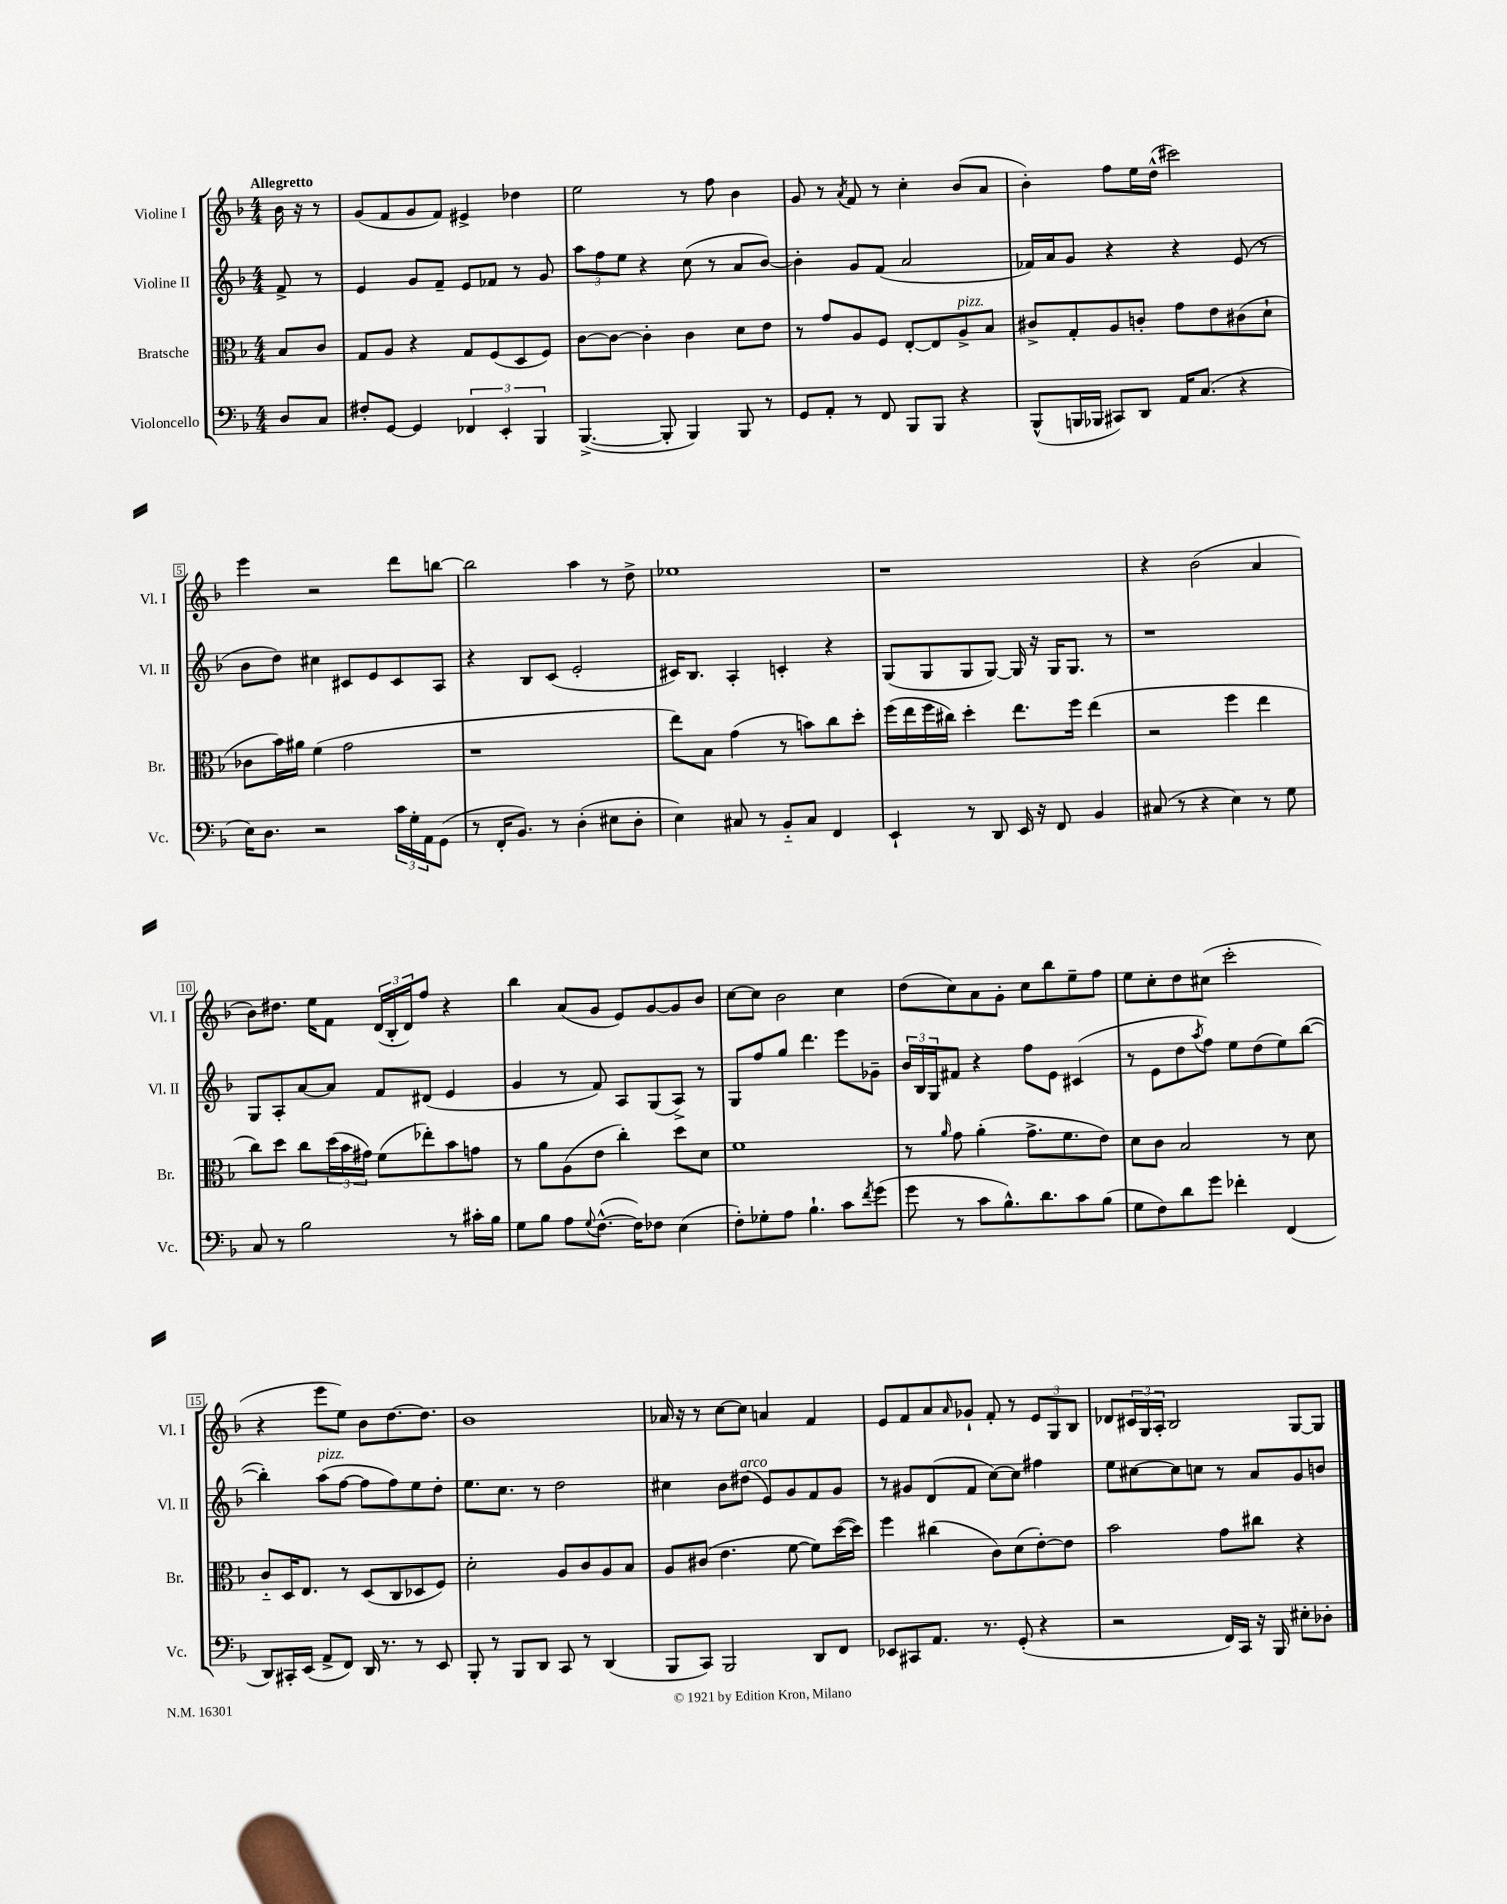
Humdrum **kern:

**kern	**kern	**kern	**kern
*staff4	*staff3	*staff2	*staff1
*clefF4	*clefC3	*clefG2	*clefG2
*k[b-]	*k[b-]	*k[b-]	*k[b-]
*M4/4	*M4/4	*M4/4	*M4/4
8D	8B-	8f^	16b-
.	.	.	16r
8C	8c	8r	8r
=	=	=	=
8F#'	8G	4e	(8g
[8GG	8A	.	8f
4GG]	4r	8g	8g
.	.	8f~	8f)
6FF-	8G	8e	4e#^
.	(8F	8f-	.
6EE'	.	.	.
.	8D	8r	4dd-
6BBB-	.	.	.
.	8F)	8g	.
=	=	=	=
([4.BBB-^	[8c	12aa	2ee
.	.	12ff	.
.	8c_	.	.
.	.	12ee	.
.	4c']	4r	.
8BBB-']	.	.	.
4BBB-)	4c	(8cc	8r
.	.	8r	8ff
8BBB-	8d	8a	4b-
8r	8e	[8b-)	.
=	=	=	=
8GG	8r	4b-']	8g
8AA'	8g	.	8r
.	.	.	8qa
8r	8A	8g	8f
8FF	8F	(8f	8r
8BBB-	[8E'	2a	4cc'
8BBB-	8E]	.	.
4r	8A^	.	(8b-
.	8B-	.	8a
=	=	=	=
(8BBB-^^	8c#^	16f-)	4b-')
.	.	16a	.
16BBB	8G'	8g	.
16BBB-	.	.	.
8CC#)	8A	4r	8ff
8DD	8c'	.	16ee
.	.	.	(16dd^^
16AA	8g	4r	2ccc#)
(8.C	.	.	.
.	8e	.	.
4r	(8c#	(8e	.
.	8d`	8r	.
=	=	=	=
16E)	8c-	8b-	4eee
8.D	.	.	.
.	16b-)	8dd)	.
.	16a#	.	.
2r	(4f	4cc#	2r
.	2g	8c#	.
.	.	8e	.
24c	.	8c#	8ddd
24G'	.	.	.
24AA	.	.	.
(8GG	.	8A	[8bb
=	=	=	=
8r	1r	4r	2bb]
16FF'	.	.	.
8.BB-)	.	.	.
.	.	8B-	.
8r	.	(8c	.
(4D'	.	2e'	4aa
8E#	.	.	8r
8D'	.	.	8dd^
=	=	=	=
4E)	8ee)	16c#)	1ee-
.	.	8.B-	.
.	8B-	.	.
8C#	(4g	4A'	.
8r	.	.	.
8BB-'~	8r	4c'	.
8C#	8b)	.	.
4FF	8cc	4r	.
.	8dd'	.	.
=	=	=	=
4EE`	(16ff	(8G	1r
.	16ee	.	.
.	16ff	8G	.
.	16cc#)	.	.
8r	4dd'	8G	.
8DD	.	[8G)	.
16EE	8.ee	16G]	.
16r	.	16r	.
8FF	.	16G	.
.	16ff	8.G	.
4BB-	(4ee	.	.
.	.	8r	.
=	=	=	=
(8C#	2r	1r	4r
8r	.	.	.
4r	.	.	(2b-
4E)	4ff	.	.
8r	4ee	.	4a
8G	.	.	.
=	=	=	=
8C	8cc)	8G	8b-)
8r	8dd	8A'	8.dd#
2B-	8cc	[8a	.
.	.	.	16ee
.	(24dd	8a]	8f
.	24b-	.	.
.	24g#)	.	.
.	(8f	8f	(24d
.	.	.	24B-'
.	.	.	24d)
.	8ee-')	(8d#	8ff
8r	8b-	4e	4r
16c#'	8g	.	.
16B-	.	.	.
=	=	=	=
8G	8r	4g	4bb-
8B-	8a	.	.
8A	(8A	8r	(8a
8qqG	.	.	.
([8.F^^	8e	8f)	8g
.	4cc')	8A	8e)
16F])	.	.	.
8F-	.	(8G	[8g
(4E	8dd	8A^)	8g]
.	8d	8r	8b-
=	=	=	=
8F')	1f	8G	[8cc
8G-'	.	8ff	8cc]
8A	.	8gg	2b-
4.B-`	.	4.ddd	.
8c	.	8eee	4cc
8qf	.	.	.
(8g	.	8g-~	.
=	=	=	=
8g	8r	24b-	(8dd
.	.	24B-	.
.	.	24G	.
.	16qqa	.	.
8r	8g	8f#	8cc)
8c	(4a'	4r	8a
8.B-^^)	.	.	8g'
.	8.g^	8ff	8cc
8.d	.	.	.
.	.	8e	8bb-
.	8.f	.	.
8c	.	(4c#	8ee~
(8B-	8e)	.	8ff
=	=	=	=
8G	8d	8r	8ee
8F)	8c	8e	8cc'
8d	2B-	8dd	8dd
.	.	8qaa	.
8g	.	8ff)	(8cc#
4f-'	.	8ee	2ccc'
.	.	(8dd	.
(4FF	8r	8ee)	.
.	8d	([8bb-	.
=	=	=	=
8DD)	8c'~	4bb-'])	4r
16CC#'	16D	.	.
(16EE	8.E	.	.
8AA^	.	(8aa	8eee
8FF)	8r	[8ff	8ee)
16DD	(8D	8ff]	8b-
8.r	.	.	.
.	8C	8ff)	[8.dd
8r	8D-	8ee	.
.	.	.	8.dd]
8EE	8F)	8dd'	.
=	=	=	=
8BBB-'	2d'	8.ee	1b-
8r	.	.	.
.	.	8.cc	.
8BBB-	.	.	.
8DD	.	8r	.
8CC	8A	2dd	.
8r	8c	.	.
(4DD	8A	.	.
.	8B-	.	.
=	=	=	=
8BBB-	8A	4cc#	16a-
.	.	.	16r
8CC)	(8c#	.	8r
2BBB-	4.e	8b-	[8cc
.	.	(8dd#	8cc]
.	.	8e)	4a
.	[8f	8g	.
8DD	8f])	8f	4f
8FF	([16dd	8g	.
.	16dd])	.	.
=	=	=	=
8EE-	4ff	8r	8e
8CC#	.	8g#	8f
8.AA	(4cc#	(8d	8a
.	.	.	16qqa
.	.	8f	8g-`
8.r	.	.	.
.	8c)	[8cc)	8f'
(8GG'	(8d	8cc]	8r
4r	[8e')	4ff#	12e
.	.	.	12G
.	8e]	.	.
.	.	.	12B-
=	=	=	=
2r	2b-	8ee	8d-
.	.	[8cc#	24c#
.	.	.	24G
.	.	.	24A'
.	.	8cc#]	2B-
.	.	8cc	.
16FF)	8g	8r	.
16CC	.	.	.
16r	8cc#	8a	.
16BBB-	.	.	.
8E#'	4r	8g	[8G
8D-'	.	8b	8G]
==	==	==	==
*-	*-	*-	*-
